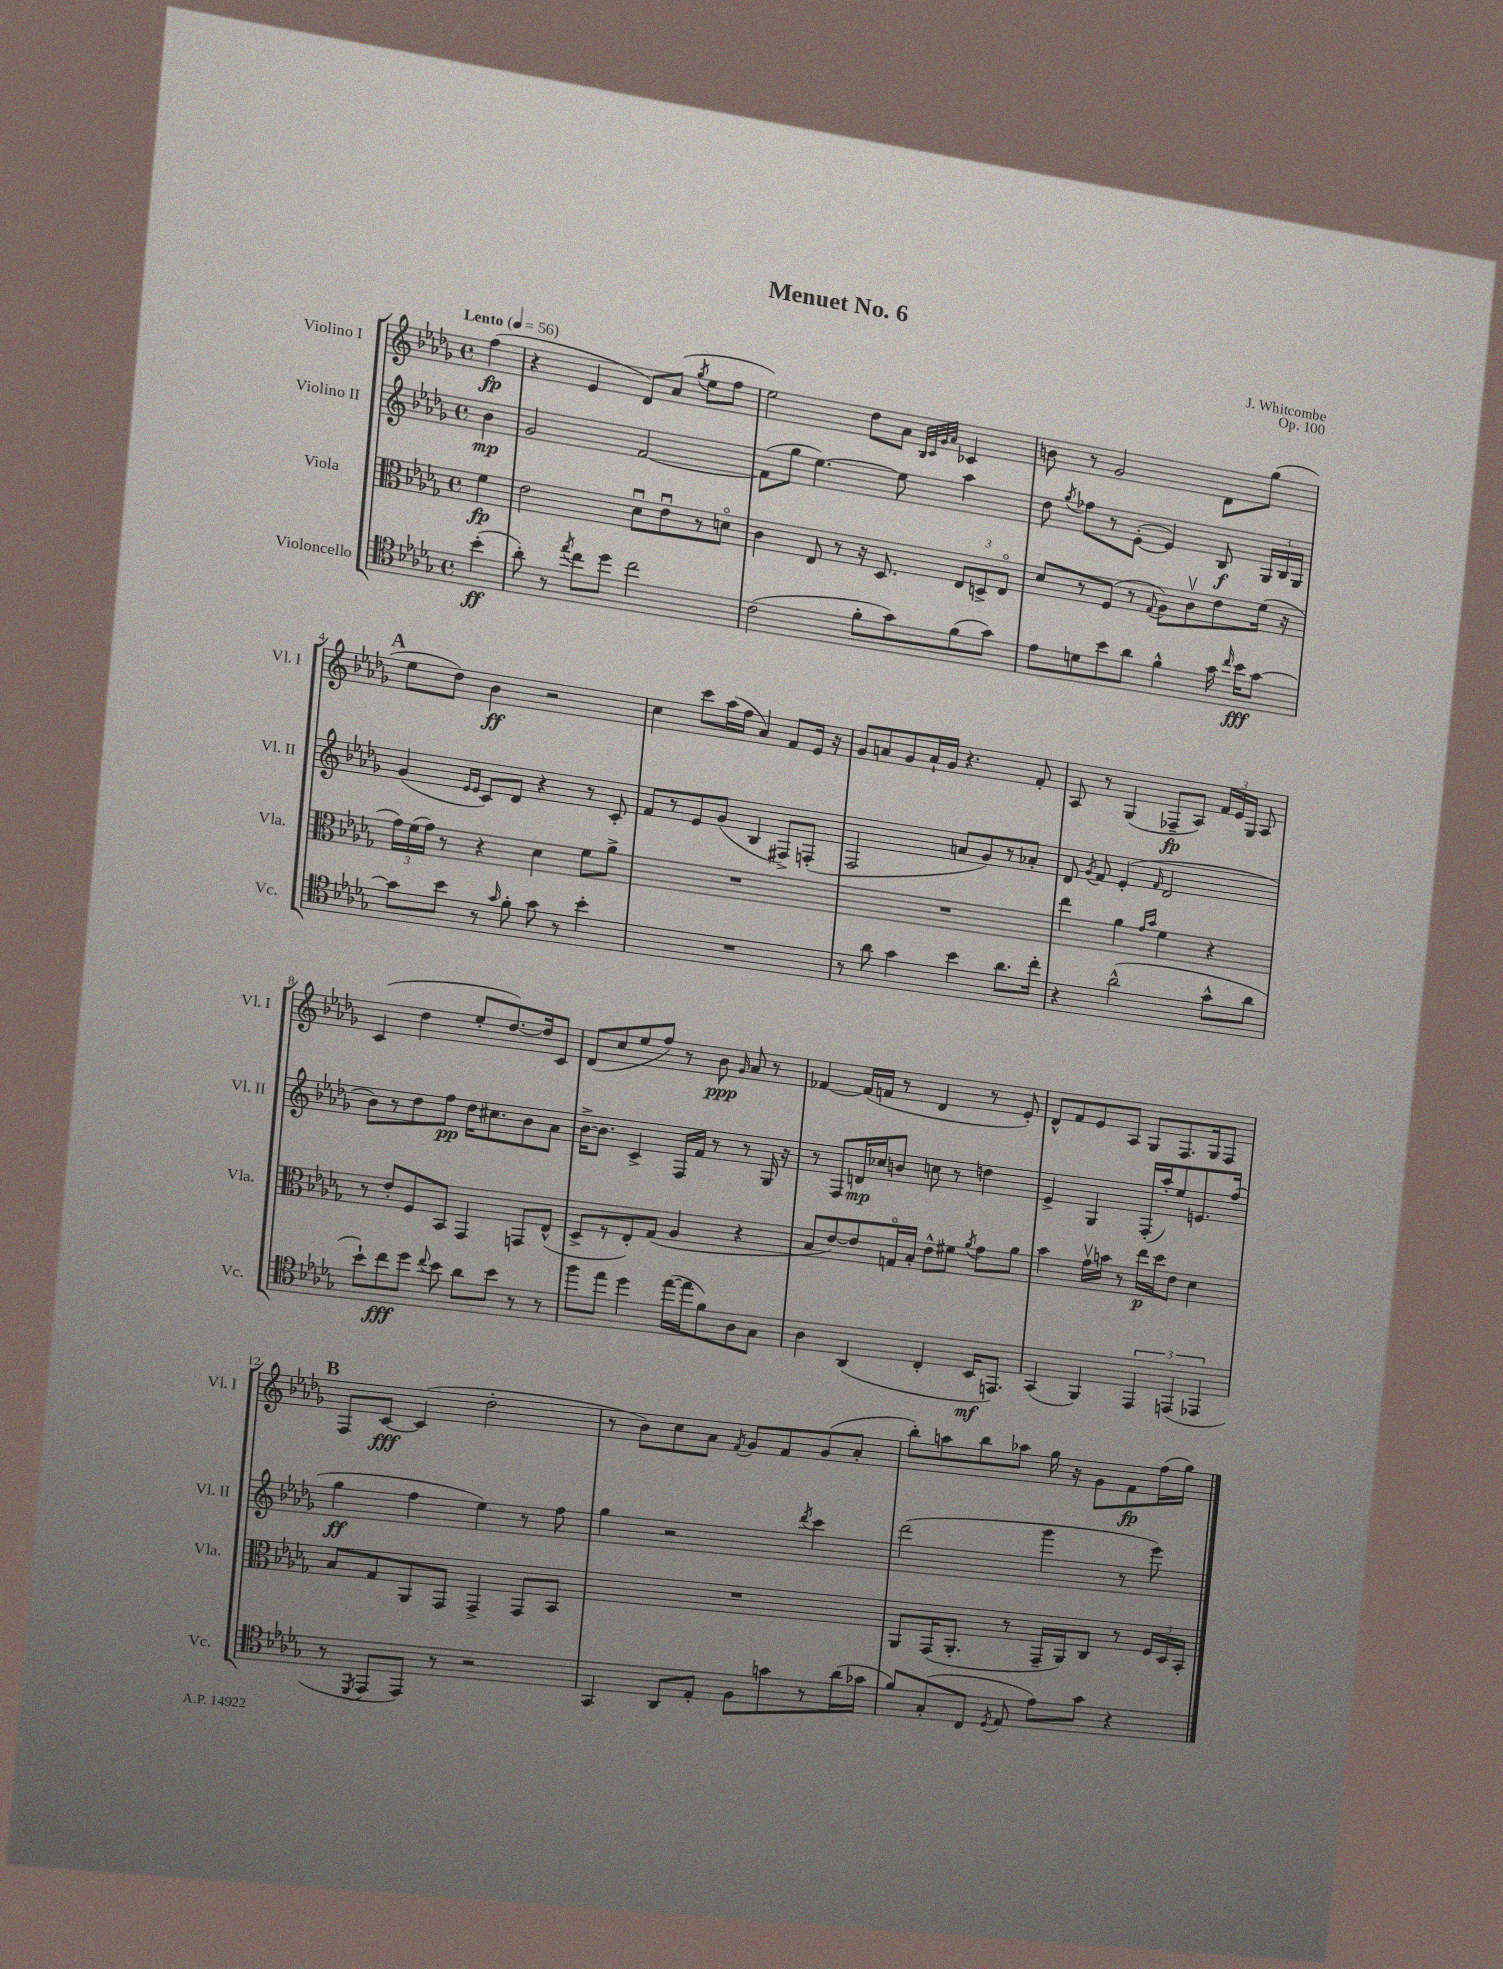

**kern	**dynam	**kern	**dynam	**kern	**dynam	**kern	**dynam
*part4	*part4	*part3	*part3	*part2	*part2	*part1	*part1
*staff4	*staff4	*staff3	*staff3	*staff2	*staff2	*staff1	*staff1
*I"Violoncello	*	*I"Viola	*	*I"Violino II	*	*I"Violino I	*
*I'Vc.	*	*I'Vla.	*	*I'Vl. II	*	*I'Vl. I	*
*clefC4	*	*clefC3	*	*clefG2	*	*clefG2	*
*k[b-e-a-d-g-]	*	*k[b-e-a-d-g-]	*	*k[b-e-a-d-g-]	*	*k[b-e-a-d-g-]	*
*M4/4	*	*M4/4	*	*M4/4	*	*M4/4	*
*met(c)	*	*met(c)	*	*met(c)	*	*met(c)	*
*MM56	*	*MM56	*	*MM56	*	*MM56	*
=	=	=	=	=	=	=	=
!	!	!	!	!	!	!LO:TX:a:B:t=Lento	!
(4b-'\	ff	4f\	fp	4b-\	mp	(4ff\	fp
=1	=1	=1	=1	=1	=1	=1	=1
8a-'\)	.	2e-\	.	2g-/	.	4r	.
8r	.	.	.	.	.	.	.
8qee-/	.	.	.	.	.	.	.
8cc\L	.	.	.	.	.	4e-/	.
8dd-\J	.	.	.	.	.	.	.
2cc\	.	8d-u\L	.	[2f/	.	8d-/L)	.
.	.	8e-u\	.	.	.	(8a-/J	.
.	.	.	.	.	.	8qgg-/	.
.	.	8r	.	.	.	8ee-\L	.
.	.	8dn\J	.	.	.	8ff\J	.
=2	=2	=2	=2	=2	=2	=2	=2
(2c\	.	4c\	.	(8f\L]	.	2ee-\)	.
.	.	.	.	8gg-\J	.	.	.
.	.	8E-/	.	[4.ee-\)	.	.	.
.	.	8r	.	.	.	.	.
8f'\L	.	16r	.	.	.	8dd-\L	.
.	.	8.D-/	.	.	.	.	.
8g-\)	.	.	.	8ee-\]	.	8a-\J	.
.	.	.	.	.	.	32qqB-/LLL	.
.	.	.	.	.	.	32qqc/	.
.	.	.	.	.	.	32qqg-/	.
.	.	.	.	.	.	32qqa-/JJJ	.
(8f\	.	12E-/L	.	4aa-\	.	4c-X/	.
.	.	12Dn^/	.	.	.	.	.
8g-\J)	.	.	.	.	.	.	.
.	.	12E-/J	.	.	.	.	.
=3	=3	=3	=3	=3	=3	=3	=3
8e-\L	.	8d-/L	.	8dd-\	.	8bn\	.
.	.	.	.	8qgg-/	.	.	.
8dn\	.	8r	.	8ff-X\L	.	8r	.
8b-\	.	(8F/J	.	8r	.	2g-/	.
8a-\J	.	8r	.	([8e-'\J	.	.	.
.	.	8qqG-/	.	.	.	.	.
4f^^\	.	8A-\L)	.	4e-/])	.	.	.
.	.	8cv\	.	.	.	.	.
16g-\	.	8e-\	.	8B-/	f	8d-\L	.
16qqcc/	.	.	.	.	.	.	.
16b-\KL	fff	.	.	.	.	.	.
[8g-\J	.	(16f\Jk	.	24G-/LL	.	(8gg-\J	.
.	.	.	.	24B-/	.	.	.
.	.	16r	.	.	.	.	.
.	.	.	.	24G-/JJ	.	.	.
!!LO:LB:g=z
!!LO:REH:place=s1:t=A
=4	=4	=4	=4	=4	=4	=4	=4
8g-\L]	.	24g-\LL)	.	(4g-/	.	8ee-\L	.
.	.	(24f\	.	.	.	.	.
.	.	24g-\JJ)	.	.	.	.	.
8b-\J	.	8r	.	.	.	8dd-\J)	.
.	.	.	.	16qqe-/LL	.	.	.
.	.	.	.	16qqe-/JJ	.	.	.
8r	.	4r	.	8c/L)	.	4b-\	ff
16qqg-/	.	.	.	.	.	.	.
8f'\	.	.	.	8d-/J	.	.	.
8g-\	.	4d-\	.	4r	.	2r	.
8r	.	.	.	.	.	.	.
4b-'\	.	8f\L	.	8r	.	.	.
.	.	8a-^\J	.	8c'/	.	.	.
=5	=5	=5	=5	=5	=5	=5	=5
1r	.	1r	.	8f/L	.	4cc\	.
.	.	.	.	8r	.	.	.
.	.	.	.	8e-/	.	8ccc\L	.
.	.	.	.	(8g-/J	.	(16aa-\L	.
.	.	.	.	.	.	16ff\JJ	.
.	.	.	.	4B-/	.	4a-/)	.
.	.	.	.	8F#X^/L)	.	8f/L	.
.	.	.	.	(8Fn'/J	.	16e-/Jk	.
.	.	.	.	.	.	16r	.
=6	=6	=6	=6	=6	=6	=6	=6
8r	.	1r	.	2F/	.	8g-/L	.
8a-\	.	.	.	.	.	8an/	.
4g-\	.	.	.	.	.	8g-/	.
.	.	.	.	.	.	16a`/L	.
.	.	.	.	.	.	16g-/JJ	.
4b-\	.	.	.	8an/L	.	4.r	.
.	.	.	.	8g-/)	.	.	.
8.a-\L	.	.	.	8r	.	.	.
.	.	.	.	8a-X'/J	.	8f'/	.
16cc'\Jk	.	.	.	.	.	.	.
=7	=7	=7	=7	=7	=7	=7	=7
4r	.	4ee-\	.	8d-/	.	8A-/	.
.	.	.	.	8qg-/	.	.	.
.	.	.	.	8f/	.	8r	.
(2a-^^\	.	4a-\	.	(4e-'/	.	(4G-/	.
.	.	16qqg-/LL	.	.	.	.	.
.	.	16qqb-/JJ	.	16qqf/	.	.	.
.	.	4f\	.	2d-/	.	8F-X~/L	fp
.	.	.	.	.	.	8A-/J)	.
8g-^^\L	.	4r	.	.	.	24f/LL	.
.	.	.	.	.	.	24e-/	.
.	.	.	.	.	.	24G-/JJ	.
8a-\J	.	.	.	.	.	8A-/	.
!!LO:LB:g=z
=8	=8	=8	=8	=8	=8	=8	=8
8b-`\L)	.	8r	.	8b-\L)	.	(4c/	.
8cc\	fff	8e-'/L	.	8r	.	.	.
8dd-\J	.	8F/	.	8dd-\	.	4dd-\	.
8qqcc/	.	.	.	.	.	.	.
8b-\	.	8BB-/J	.	8ff\J	pp	.	.
8a-\L	.	4GG-/	.	16dd-\KL	.	8ee-'/L	.
.	.	.	.	8.cc#X\	.	.	.
8b-\J	.	.	.	.	.	[8.dd-/)	.
8r	.	8GGn/L	.	8b-\	.	.	.
.	.	.	.	.	.	16dd-/k]	.
8r	.	(8E-^^/J	.	8a-\J	.	8c/J	.
=9	=9	=9	=9	=9	=9	=9	=9
8ff\L	.	8D-^/L	.	[16b-^\KL	.	(8d-/L	.
.	.	.	.	8.b-\J]	.	.	.
8ee-\J	.	8r	.	.	.	8cc/	.
4dd-\	.	8E-'/)	.	4c^/	.	8ee-/	.
.	.	(8G-/J	.	.	.	8ff/J)	.
([16ee-\LL	.	4A-/	.	16F/LL	.	8r	.
16ee-\J]	.	.	.	16f/JJ	.	.	.
8f\)	.	.	.	8r	.	8b-\	ppp
.	.	.	.	.	.	16qqg-/	.
8A-\	.	4r	.	8r	.	8a-/	.
8G-\J	.	.	.	16G-/	.	8r	.
.	.	.	.	16r	.	.	.
=10	=10	=10	=10	=10	=10	=10	=10
4A-\	.	8B-/L	.	8r	.	[4f-X/	.
.	.	[8e-/)	.	8F/L	.	.	.
(4AA-/	.	8e-/]	.	16dn/L	mp	(16f-/LL]	.
.	.	.	.	16cc-X/J	.	16fn/JJ	.
.	.	16Gn/L	.	8bn/J	.	8r	.
.	.	16B-'/JJ	.	.	.	.	.
4C'/	.	8e-^^\L	.	8ccn\	.	4d-/	.
.	.	8f#X\J	.	8r	.	.	.
.	.	8qa-/	.	.	.	.	.
16BB-/KL	mf	8g-\L	.	4ddn\	.	8r	.
8.EEn/J)	.	.	.	.	.	.	.
.	.	8a-\J	.	.	.	8e-'/)	.
=11	=11	=11	=11	=11	=11	=11	=11
(4GG-/	.	4b-\	.	4e-^/	.	8d-^^/L	.
.	.	.	.	.	.	8f/	.
4FF/)	.	16g-v\LL	.	4G-/	.	8e-/	.
.	.	16bn\JJ	.	.	.	.	.
.	.	8r	.	.	.	8A-/J	.
6EE-/	.	16ee-\LL	p	(16F'/LL	.	8G-/L	.
.	.	16dd-\J	.	16aa-'/J)	.	.	.
.	.	8e-\J	.	8ee-/	.	8.F/	.
(6EEn/	.	.	.	.	.	.	.
.	.	4d-\	.	8.en/	.	.	.
.	.	.	.	.	.	16G-/k	.
6EE-X/	.	.	.	.	.	.	.
.	.	.	.	.	.	8F/J	.
.	.	.	.	(16ff/Jk	.	.	.
!!LO:LB:g=z
!!LO:REH:place=s1:t=B
=12	=12	=12	=12	=12	=12	=12	=12
8r	.	8B-/L	.	4gg-\	ff	8F/L	.
8qDD-/	.	.	.	.	.	.	.
8EE-/L	.	8G-/	.	.	.	[8c/J	fff
8EE-/J)	.	8AA-/	.	4ff\	.	(4c/]	.
8r	.	8GG-/J	.	.	.	.	.
2r	.	4GG-^/	.	4ee-\)	.	2dd-'\	.
.	.	8GG-/L	.	8r	.	.	.
.	.	8BB-/J	.	8ff\	.	.	.
=13	=13	=13	=13	=13	=13	=13	=13
4GG-/	.	1r	.	4gg-\	.	8r	.
.	.	.	.	.	.	8b-\L)	.
8AA-/L	.	.	.	2r	.	8cc\	.
8E-'/J	.	.	.	.	.	8a-\J	.
.	.	.	.	.	.	8qf/	.
8F\L	.	.	.	.	.	8g-/L	.
8gn\	.	.	.	.	.	8f/	.
.	.	.	.	8qddd-/	.	.	.
8r	.	.	.	4ccc\	.	(8g-/	.
(16a-\L	.	.	.	.	.	8a-'/J	.
16g-X\JJ	.	.	.	.	.	.	.
=14	=14	=14	=14	=14	=14	=14	=14
8f/L)	.	8AA-/L	.	(2ddd-\	.	8bb-'\L)	.
(8G-'/	.	(16GG-/K	.	.	.	8aan\	.
.	.	8.AA-'/J	.	.	.	.	.
8C/J	.	.	.	.	.	8bb-\	.
8qD-/	.	.	.	.	.	.	.
8E-/	.	8r	.	.	.	8aa-X\J	.
8e-\L)	.	16GG-~/LL	.	4ggg-\	.	16gg-\	.
.	.	16AA-/J)	.	.	.	16r	.
8g-\J	.	8C/J	.	.	.	8g-\L	.
4r	.	8r	.	8r	.	8f\	fp
.	.	24F/LL	.	8eee-\)	.	(16ff\L	.
.	.	24D-/	.	.	.	.	.
.	.	.	.	.	.	16gg-\JJ)	.
.	.	24BB-'/JJ	.	.	.	.	.
==	==	==	==	==	==	==	==
*-	*-	*-	*-	*-	*-	*-	*-
